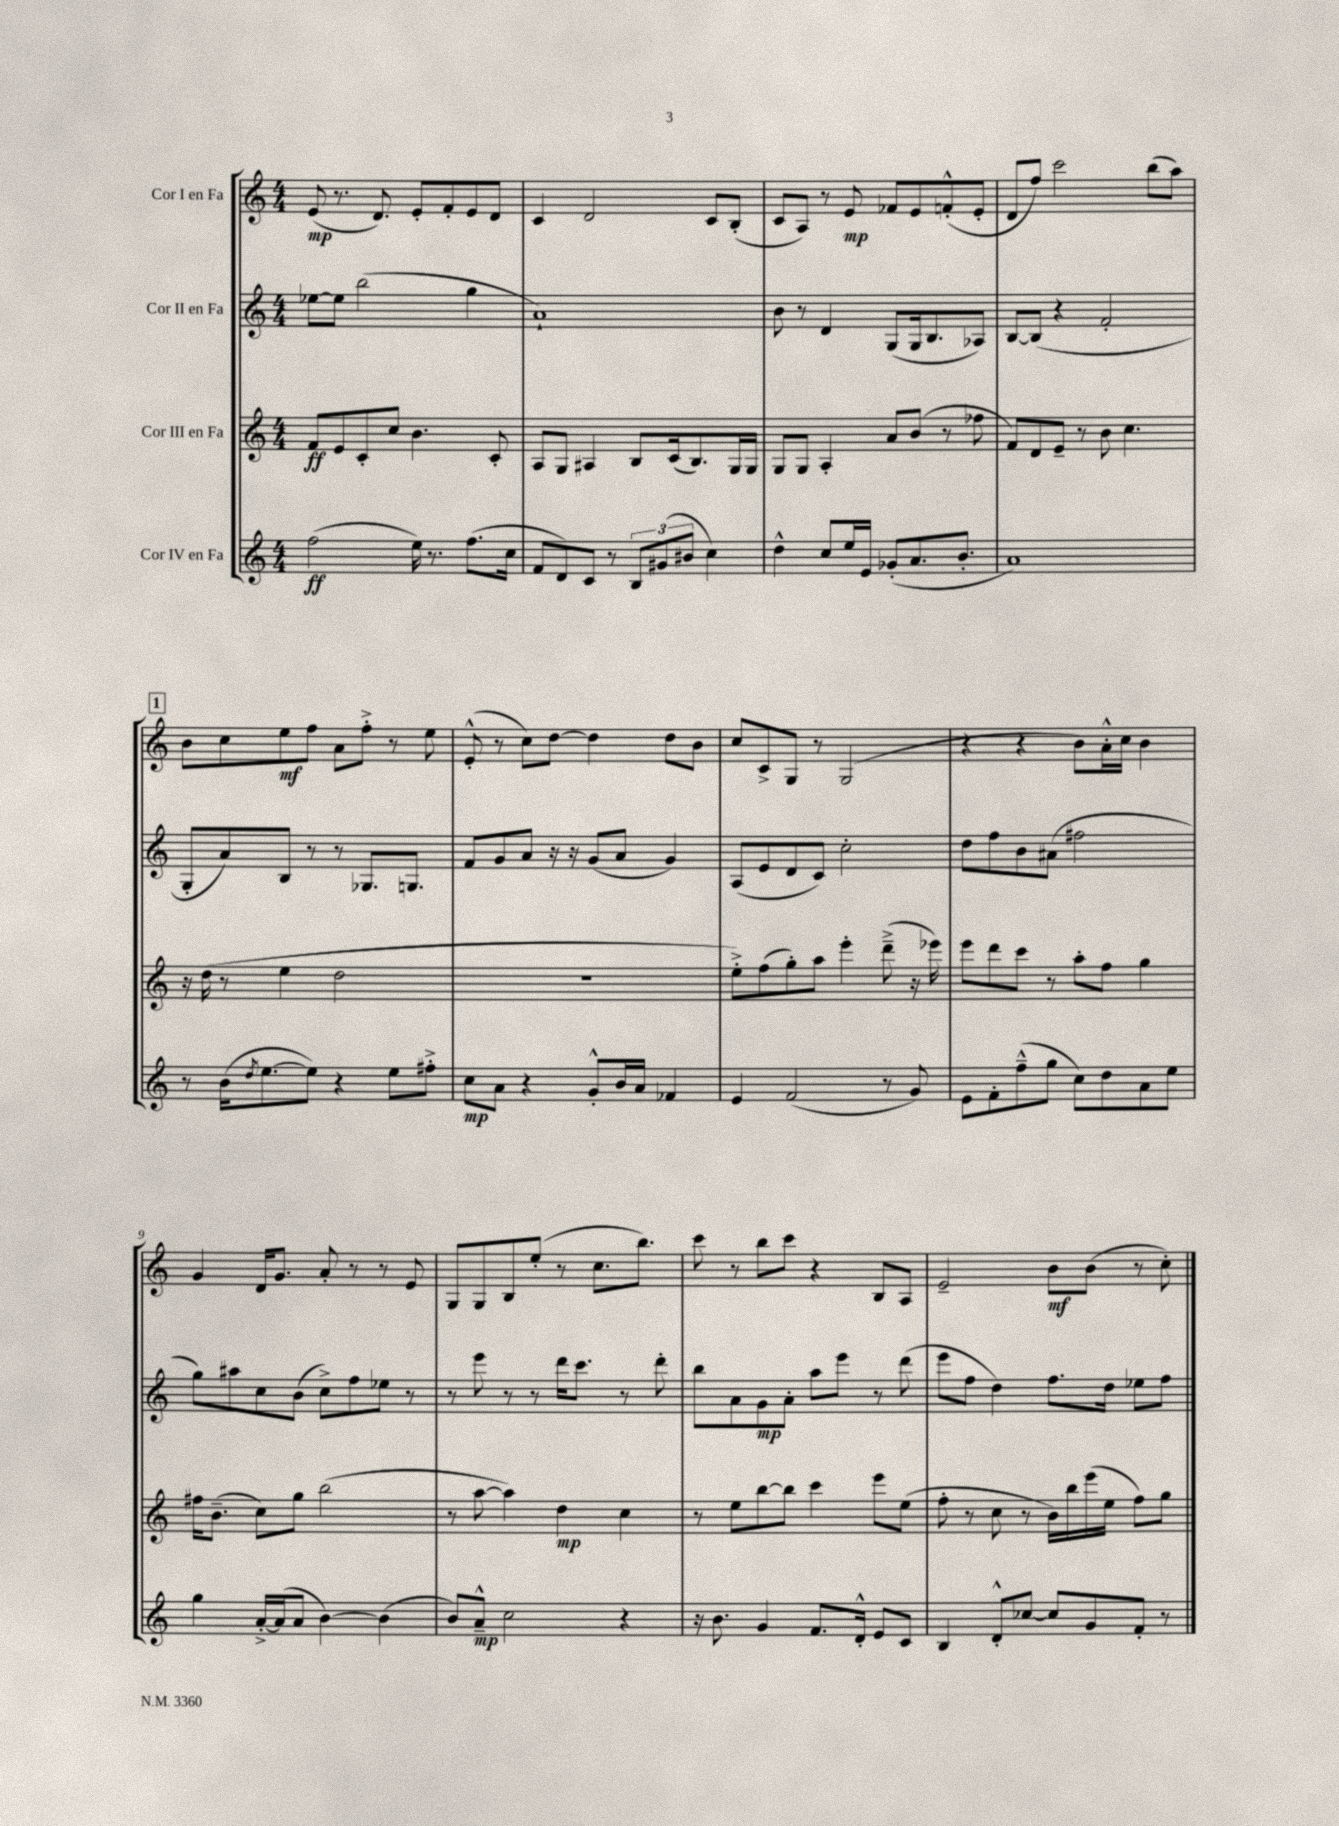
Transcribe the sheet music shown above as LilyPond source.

<<
\new StaffGroup <<
\new Staff = "s0" \with { instrumentName = "Cor I en Fa" } {
    \clef treble \key c \major \numericTimeSignature \time 4/4
    e'8\mp( r8. d'8.) e'8-. f'8-. e'8 d'8 |
    c'4 d'2 c'8 b8-.( |
    c'8 a8) r8 e'8\mp fes'8 e'8 f'8-.-^( e'8-. |
    d'8 f''8) c'''2 b''8( a''8) |
    \mark \markup { \box "1" } b'8 c''8 e''8\mf f''8 a'8 f''8-.-> r8 e''8 |
    e'8-.-^( r8 c''8) d''8~ d''4 d''8 b'8 |
    c''8 c'8-> g8 r8 g2( |
    r4 r4 b'8) a'16-.-^ c''16 b'4 |
    g'4 d'16 g'8. a'8-. r8 r8 e'8 |
    g8 g8 b8 e''8-.( r8 c''8. b''8.) |
    c'''8 r8 b''8 c'''8 r4 b8 a8 |
    e'2-- b'8\mf b'8( r8 c''8-.) \bar "|." |
}
\new Staff = "s1" \with { instrumentName = "Cor II en Fa" } {
    \clef treble \key c \major \numericTimeSignature \time 4/4
    ees''8~ ees''8 b''2( g''4 |
    a'1-!) |
    b'8 r8 d'4 g8( g16 b8. aes8) |
    b8~ b8( r4 f'2-. |
    \mark \markup { \box "1" } g8-. a'8) b8 r8 r8 ges8. g8. |
    f'8 g'8 a'8 r16 r16 g'8( a'8 g'4) |
    a8( e'8 d'8 c'8) c''2-. |
    d''8 f''8 b'8 ais'8( fis''2 |
    g''8) ais''8 c''8 b'8( c''8->) f''8 ees''8 r8 |
    r8 e'''8 r8 r8 d'''16 c'''8. r8 d'''8-. |
    b''8 a'8 g'8\mp a'8-. a''8 e'''8 r8 d'''8( |
    e'''8 f''8 d''4) f''8. d''16 ees''8 f''8 \bar "|." |
}
\new Staff = "s2" \with { instrumentName = "Cor III en Fa" } {
    \clef treble \key c \major \numericTimeSignature \time 4/4
    f'8\ff e'8 c'8-. c''8 b'4. c'8-. |
    a8 g8 ais4 b8 c'16( b8.) g16 g16 |
    g8 g8 a4-. a'8 b'8( r8 fes''8 |
    f'8) d'8 e'8-- r8 b'8 c''4. |
    \mark \markup { \box "1" } r16 d''16( r8 e''4 d''2 |
    r1 |
    e''8-.->) f''8( g''8-.) a''8 e'''4-. d'''8--->( r16 ees'''16) |
    e'''8 d'''8 c'''8 r8 a''8-. f''8 g''4 |
    fis''16 b'8.--( c''8) g''8 b''2( |
    r8 a''8~ a''4) d''4\mp c''4 |
    r8 e''8 b''8~ b''8 c'''4 e'''8 e''8( |
    f''8-. r8 c''8 r8 b'16) b''16 e'''16( e''16 f''8) g''8 \bar "|." |
}
\new Staff = "s3" \with { instrumentName = "Cor IV en Fa" } {
    \clef treble \key c \major \numericTimeSignature \time 4/4
    f''2\ff( e''16) r8. f''8.( c''16 |
    f'8 d'8) c'8 r8 \tuplet 3/2 { b8 gis'8( bis'8 } c''4) |
    d''4-^ c''8 e''16 e'16 ges'8-.( a'8. b'8.-. |
    a'1) |
    \mark \markup { \box "1" } r8 b'16( \acciaccatura { d''8 } e''8.~ e''8) r4 e''8 fis''8-.-> |
    c''8\mp a'8 r4 g'8-.-^ b'16 a'16 fes'4 |
    e'4 f'2( r8 g'8) |
    e'8 f'8-. f''8---^( g''8 c''8) d''8 a'8 e''8 |
    g''4 a'16~-.-> a'16( a'8 b'4~) b'4( |
    b'8) a'8---^\mp c''2 r4 |
    r16 b'8. g'4 f'8. d'16-.-^ e'8 c'8 |
    b4 d'8-.-^ ces''8~ ces''8 g'8 f'8-. r8 \bar "|." |
}
>>
>>
